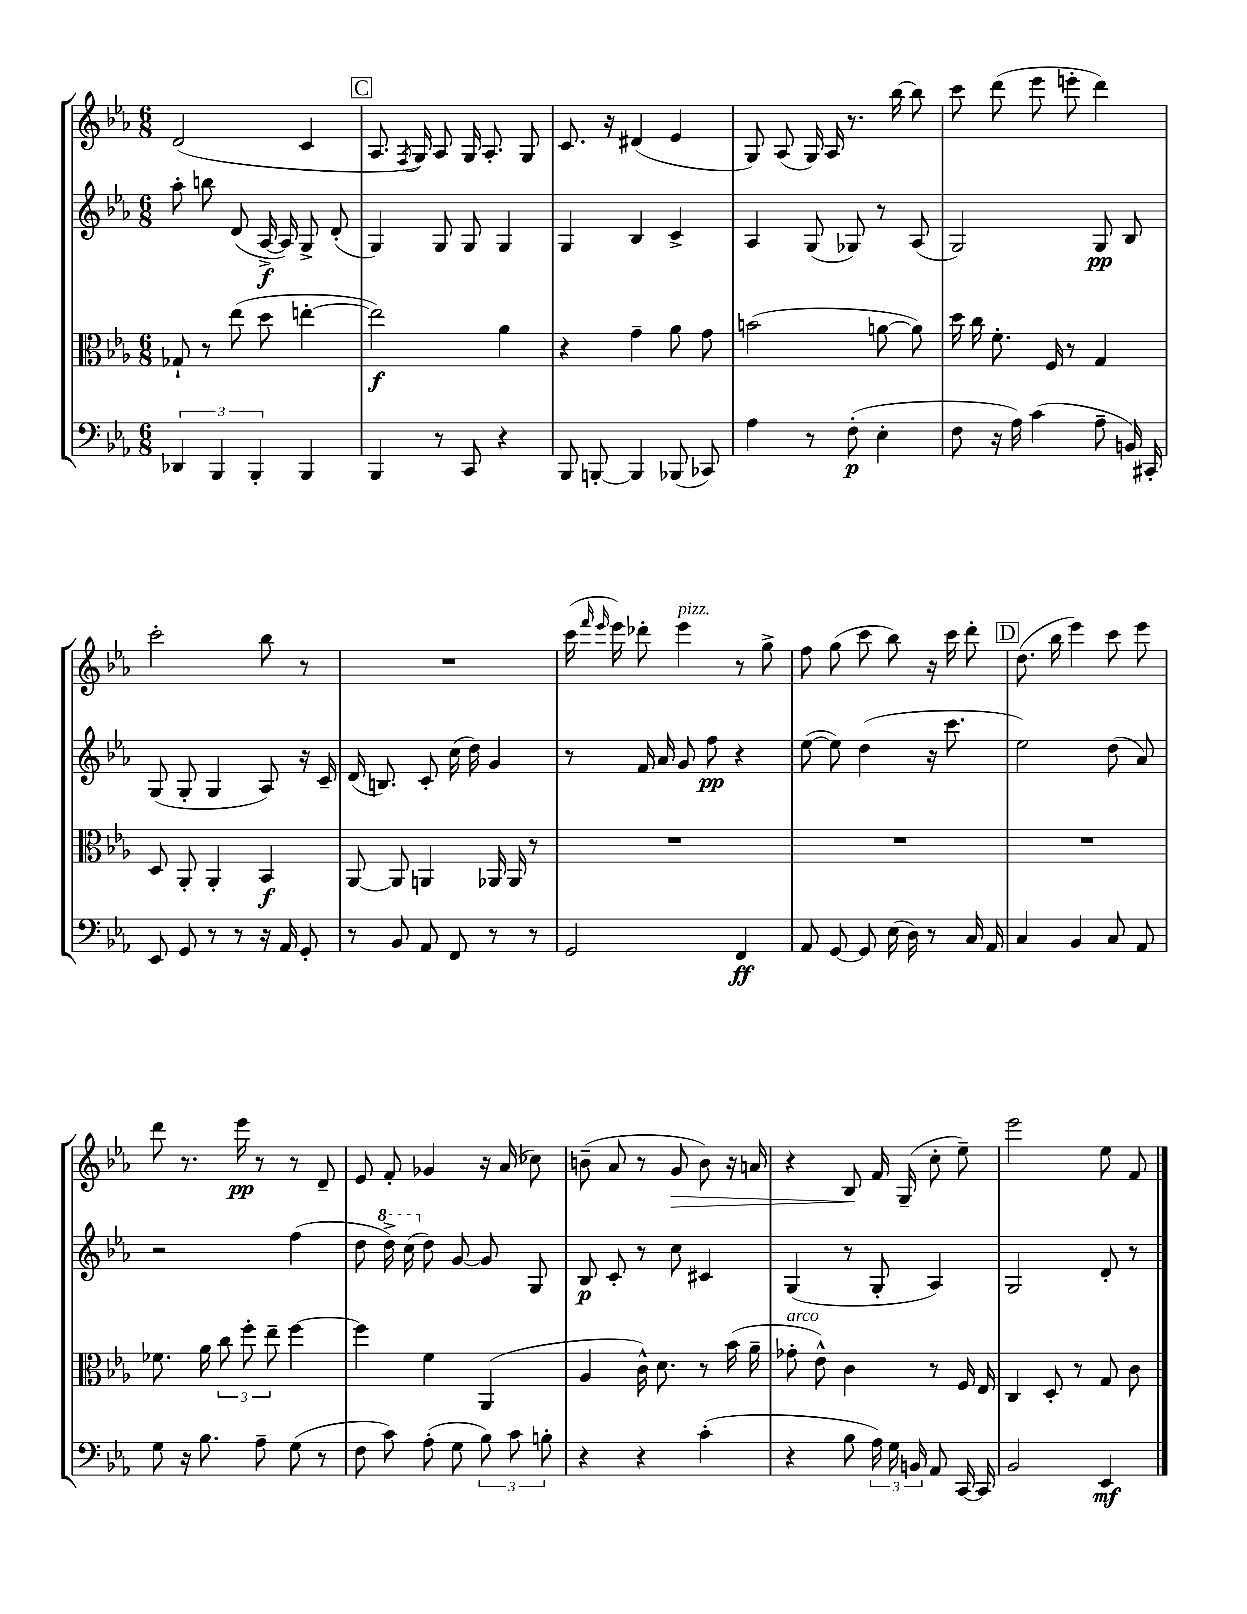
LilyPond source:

<<
\new StaffGroup <<
\new Staff = "s0" {
    \clef treble \key ees \major \numericTimeSignature \time 6/8
    \autoBeamOff d'2( c'4 |
    \mark \markup { \box "C" } aes8. \acciaccatura { f8 } g16) aes8 g16 aes8.-. g8 |
    c'8. r16 dis'4( ees'4 |
    g8) aes8( g16) aes16 r8. bes''16~ bes''8 |
    c'''8 d'''8( ees'''8 e'''8-. d'''4) |
    c'''2-. bes''8 r8 |
    R2. |
    c'''16( \grace { f'''16 ees'''16 } ees'''16) des'''8-. ees'''4^\markup { \italic "pizz." } r8 g''8-> |
    f''8 g''8( c'''8 bes''8) r16 c'''16 d'''8-. |
    \mark \markup { \box "D" } d''8.( bes''16 ees'''4) c'''8 ees'''8 |
    d'''8 r8. ees'''16\pp r8 r8 d'8-- |
    ees'8 f'8-. ges'4 r16 aes'16( ces''8) |
    b'8--( aes'8 r8 g'8\> b'8) r16 a'16 |
    r4 bes8\! f'16 g16--( c''8-. ees''8--) |
    ees'''2 ees''8 f'8 \bar "|." |
}
\new Staff = "s1" {
    \clef treble \key ees \major \numericTimeSignature \time 6/8
    \autoBeamOff aes''8-. b''8 d'8( aes16~->\f aes16) g8-> d'8-.( |
    \mark \markup { \box "C" } g4) g8 g8 g4 |
    g4 bes4 c'4-> |
    aes4 g8( ges8) r8 aes8( |
    g2) g8\pp bes8 |
    g8( g8-. g4 aes8) r16 c'16-- |
    d'16( b8.) c'8-. c''16( d''16) g'4 |
    r8 f'16 aes'16 g'8 f''8\pp r4 |
    ees''8~( ees''8) d''4( r16 c'''8. |
    \mark \markup { \box "D" } ees''2) d''8( aes'8) |
    r2 f''4( |
    d''8 \ottava #1 d'''16->) c'''16( \ottava #0 d''8) g'8~ g'8 g8 |
    bes8\p c'8-. r8 c''8 cis'4 |
    g4( r8 g8-. aes4) |
    g2 d'8-. r8 \bar "|." |
}
\new Staff = "s2" {
    \clef alto \key ees \major \numericTimeSignature \time 6/8
    \autoBeamOff ges8-! r8 ees''8( d''8 e''4~-. |
    \mark \markup { \box "C" } e''2\f) aes'4 |
    r4 g'4-- aes'8 g'8 |
    b'2( a'8~ a'8) |
    d''16 c''16 f'8.-. f16 r8 g4 |
    d8 aes,8-. aes,4-. bes,4\f |
    aes,8~ aes,8 a,4 aes,16 aes,16 r8 |
    R2. |
    R2. |
    \mark \markup { \box "D" } R2. |
    fes'8. aes'16 \tuplet 3/2 { c''8 f''8-. ees''8-- } f''4~ |
    f''4 f'4 aes,4( |
    aes4 c'16-^) d'8. r8 bes'16( aes'16-- |
    ges'8-.^\markup { \italic "arco" } ees'8-^) c'4 r8 f16 ees16 |
    c4 d8-. r8 g8 c'8 \bar "|." |
}
\new Staff = "s3" {
    \clef bass \key ees \major \numericTimeSignature \time 6/8
    \autoBeamOff \tuplet 3/2 { des,4 bes,,4 bes,,4-. } bes,,4 |
    \mark \markup { \box "C" } bes,,4 r8 c,8 r4 |
    bes,,8 b,,8~-. b,,4 bes,,8( ces,8) |
    aes4 r8 f8-.\p( ees4-. |
    f8 r16 aes16) c'4( aes8-- b,16) cis,16-. |
    ees,8 g,8 r8 r8 r16 aes,16 g,8-. |
    r8 bes,8 aes,8 f,8 r8 r8 |
    g,2 f,4\ff |
    aes,8 g,8~ g,8 ees16( d16) r8 c16 aes,16 |
    \mark \markup { \box "D" } c4 bes,4 c8 aes,8 |
    g8 r16 bes8. aes8-- g8( r8 |
    f8 c'8) aes8-.( g8 \tuplet 3/2 { bes8) c'8 b8-. } |
    r4 r4 c'4-.( |
    r4 bes8 \tuplet 3/2 { aes16) g16 b,16 } aes,8 c,16~ c,16 |
    bes,2 ees,4\mf \bar "|." |
}
>>
>>
\layout { \context { \Score \remove "Bar_number_engraver" } }
